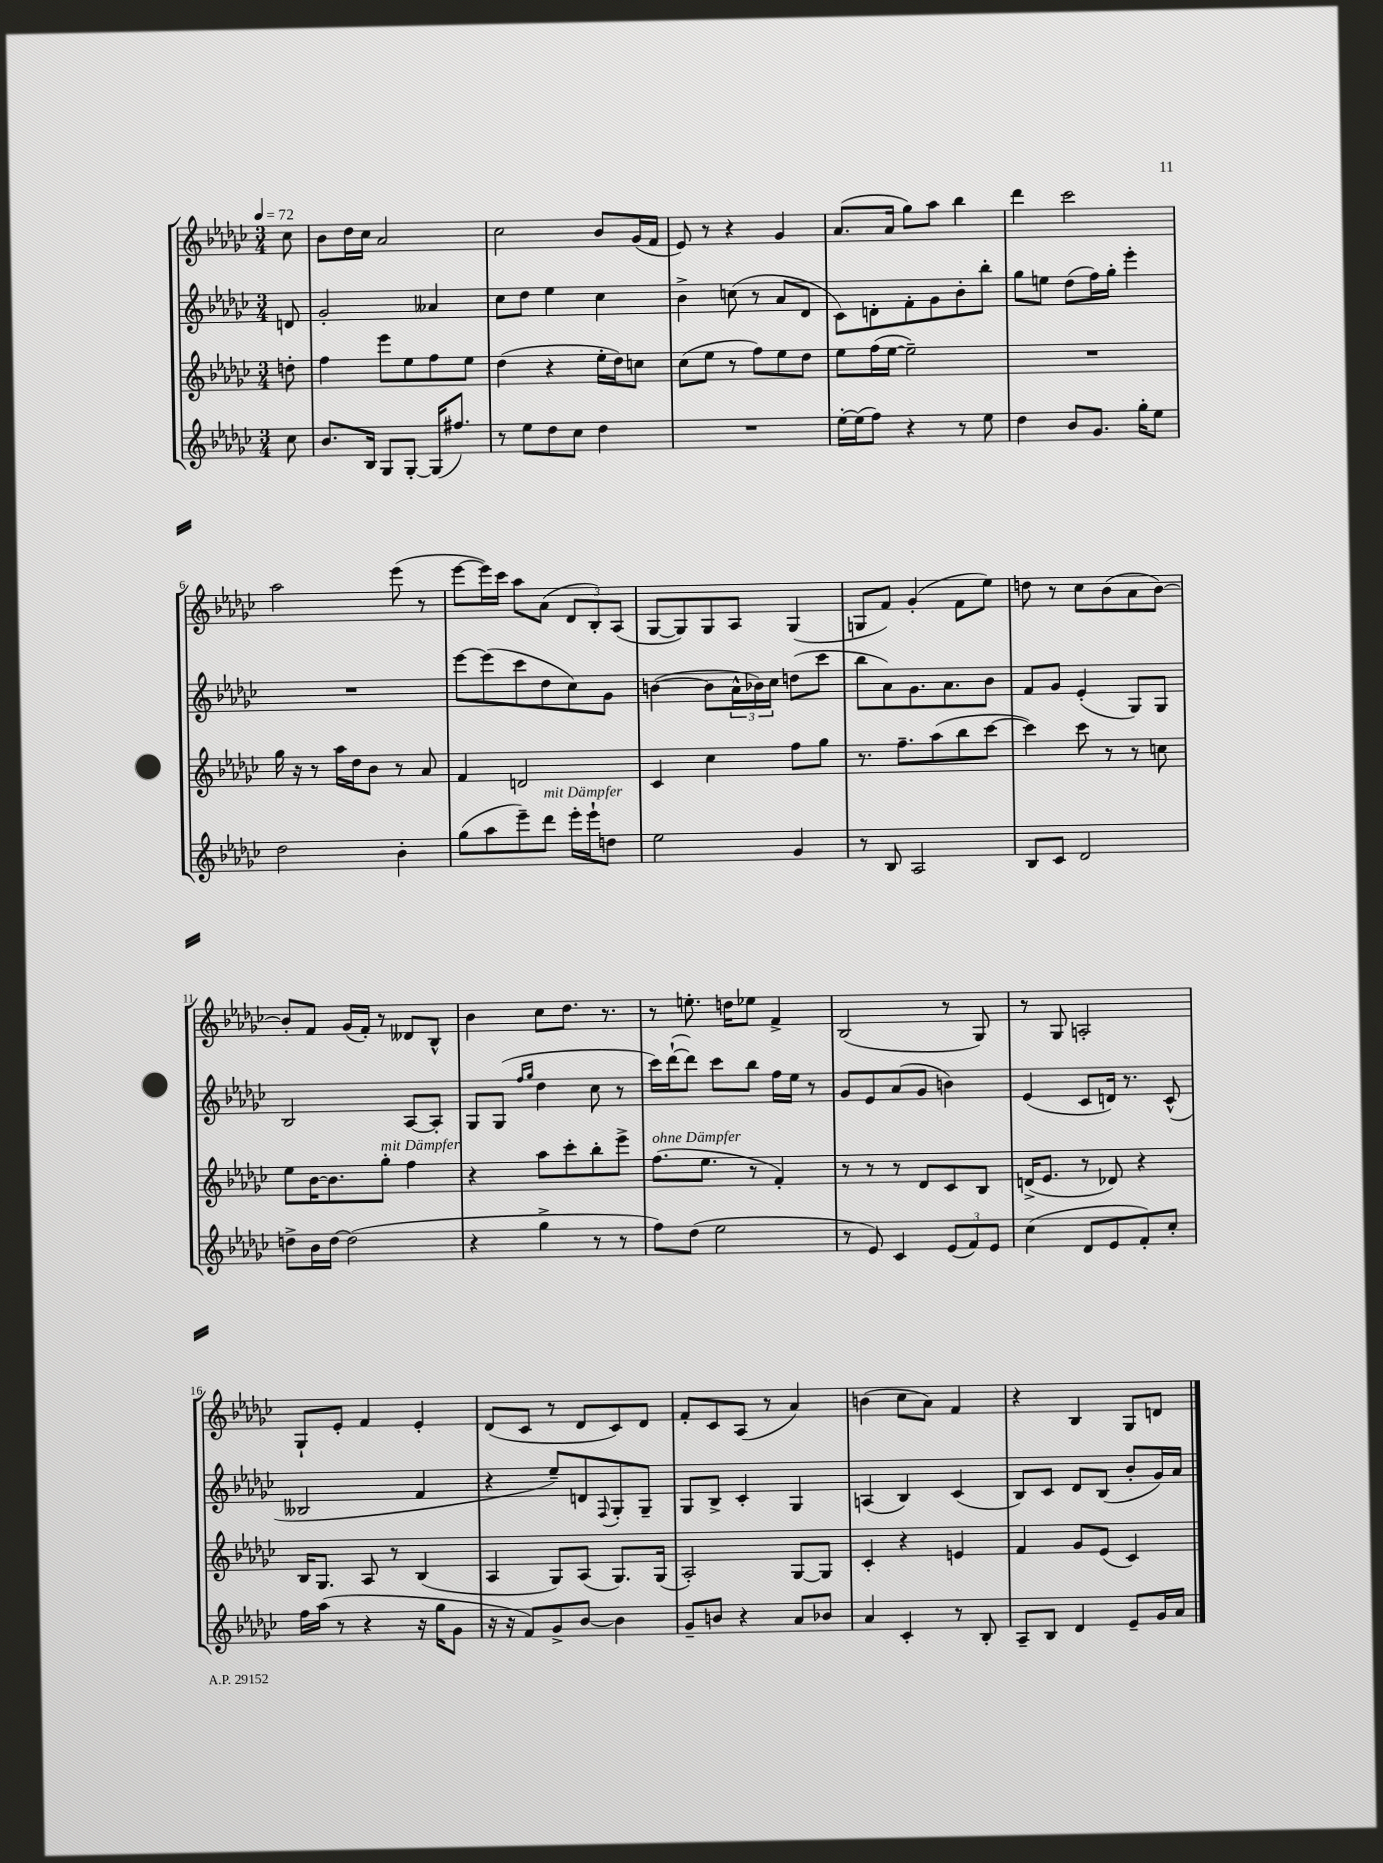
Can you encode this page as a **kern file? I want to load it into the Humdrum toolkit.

**kern	**kern	**kern	**kern
*part4	*part3	*part2	*part1
*staff4	*staff3	*staff2	*staff1
*clefG2	*clefG2	*clefG2	*clefG2
*k[b-e-a-d-g-c-]	*k[b-e-a-d-g-c-]	*k[b-e-a-d-g-c-]	*k[b-e-a-d-g-c-]
*M3/4	*M3/4	*M3/4	*M3/4
*MM72	*MM72	*MM72	*MM72
=	=	=	=
8cc-\	8ddn'\	8dn/	8cc-\
=1	=1	=1	=1
8.b-/L	4ff\	2g-'/	8b-\L
.	.	.	16dd-\L
16B-/Jk	.	.	16cc-\JJ
8G-/L	8eee-\L	.	2a-/
[8G-'/J	8ee-\	.	.
(16G-/KL]	8ff\	4a--X/	.
8.ff#X/J)	.	.	.
.	8ee-\J	.	.
=2	=2	=2	=2
8r	(4dd-\	8cc-\L	2cc-\
8ee-\L	.	8dd-\J	.
8dd-\	4r	4ee-\	.
8cc-\J	.	.	.
4dd-\	16ee-'\LL	4cc-\	8b-/L
.	16dd-\J)	.	.
.	8ccn\J	.	(16g-/L
.	.	.	16f/JJ
=3	=3	=3	=3
2.r	(8cc-\L	4b-^\	8e-/)
.	8ee-\J	.	8r
.	8r	(8ccn\	4r
.	8ff\L)	8r	.
.	8ee-\	8a-/L	4g-/
.	8dd-\J	8d-/J	.
=4	=4	=4	=4
[16ee-'\LL	8ee-\L	8c-\L)	(8.a-/L
(16ee-\J]	.	.	.
8ff\J)	(16ff\L	8dn'\	.
.	[16ee-\JJ	.	16a-/Jk
4r	2ee-~\])	8f'\	8gg-\L)
.	.	8g-\	8aa-\J
8r	.	8b-'\	4bb-\
8ee-\	.	8bb-'\J	.
=5	=5	=5	=5
4dd-\	2.r	8gg-\L	4ddd-\
.	.	8een\J	.
8b-/L	.	(8dd-\L	2ccc-\
8.g-/J	.	16ff\L)	.
.	.	16gg-'\JJ	.
.	.	4eee-'\	.
16gg-'\KL	.	.	.
8ee-\J	.	.	.
!!LO:LB:g=z
=6	=6	=6	=6
2dd-\	16gg-\	2.r	2aa-\
.	16r	.	.
.	8r	.	.
.	16aa-\LL	.	.
.	16dd-\J	.	.
.	8b-\J	.	.
4b-'\	8r	.	(8eee-\
.	8a-/	.	8r
=7	=7	=7	=7
(8gg-\L	4f/	[8eee-\L	[8eee-\L
8aa-\	.	(8eee-\]	16eee-\L])
.	.	.	16ccc-\JJ
8eee-~\)	2dn/	8ccc-\	8aa-\L
!LO:TX:a:i:t=mit Dämpfer	!	!	!
8ddd-\J	.	8dd-\	(8a-\J
16eee-'\LL	.	8cc-\)	12d-/L
16eee-`\J	.	.	.
.	.	.	12B-'/)
8ddn\J	.	8g-\J	.
.	.	.	(12A-/J
=8	=8	=8	=8
2ee-\	4c-/	([4bn\	[8G-/L
.	.	.	8G-/])
.	4cc-\	8b\L]	8G-/
.	.	24a-^^\L	8A-/J
.	.	24b-X\)	.
.	.	24cc-\JJ	.
4g-/	8ff\L	(8ddn\L	(4G-/
.	8gg-\J	8ccc-\J	.
=9	=9	=9	=9
8r	8.r	8bb-\L	8Gn/L
8B-/	.	8a-\)	8f/J)
.	8.ff~\L	.	.
2A-/	.	8.g-\	(4g-'/
.	(8aa-\	.	.
.	.	8.a-\	.
.	8bb-\	.	8f\L
.	[8ccc-\J	8b-\J	8ee-\J)
=10	=10	=10	=10
8B-/L	4ccc-\])	8f/L	8ddn\
8c-/J	.	8g-/J	8r
2d-/	8ccc-\	(4e-'/	8cc-\L
.	8r	.	(8b-\
.	8r	8G-/L)	8a-\
.	8ccn\	8G-/J	[8b-\J)
!!LO:LB:g=z
=11	=11	=11	=11
8ddn^\L	8ee-\L	2B-/	8b-'/L]
16b-\L	[16b-\K	.	8f/J
[16dd\JJ	8.b-\]	.	.
(2dd\]	.	.	(16g-/LL
.	.	.	16f'/JJ)
!	!LO:TX:a:i:t=mit Dämpfer	!	!
.	8gg-'\J	.	8r
.	4ff\	[8A-/L	8d--X/L
.	.	8A-'/J]	8B-^^/J
=12	=12	=12	=12
4r	4r	8G-/L	4b-\
.	.	(8G-/J	.
.	.	16qqff/LL	.
.	.	16qqgg-/JJ	.
4gg-^\	8aa-\L	4dd-\	8cc-\L
.	8ccc-'\	.	8.dd-\J
8r	8bb-'\	8cc-\	.
.	.	.	8.r
8r	8eee-^\J	8r	.
=13	=13	=13	=13
!	!LO:TX:a:i:t=ohne Dämpfer	!	!
8ff\L)	(8.ff\L	16ccc-\LL)	8r
.	.	([16ddd-`\J	.
(8dd-\J	.	8ddd-\J])	8.een'\
.	8.ee-\J	.	.
2ee-\	.	8ccc-\L	.
.	.	.	16ddn\KL
.	8r	8bb-\J	8ee-X\J
.	4f'/)	16ff\LL	4f^/
.	.	16ee-\JJ	.
.	.	8r	.
=14	=14	=14	=14
8r	8r	8g-/L	(2B-/
8e-/)	8r	8e-/	.
4c-/	8r	(8a-/	.
.	8d-/L	8g-/J	.
(12e-/L	8c-/	4bn\)	8r
12f/)	.	.	.
.	8B-/J	.	8G-/)
12e-/J	.	.	.
=15	=15	=15	=15
(4cc-\	(16dn^/KL	(4e-/	8r
.	8.e-/J	.	.
.	.	.	8G-/
8d-/L	8r	8c-/L	2An'/
8e-/	8d-X/)	16dn/Jk)	.
.	.	8.r	.
8f'/)	4r	.	.
8cc-'/J	.	(8c-^^/	.
!!LO:LB:g=z
=16	=16	=16	=16
16ff\LL	16B-/KL	2B--X/	8G-`/L
(16aa-\JJ	8.G-/J	.	.
8r	.	.	8e-'/J
4r	8A-/	.	4f/
.	8r	.	.
16r	(4B-/	4f/	4e-'/
16gg-\KL	.	.	.
8g-\J	.	.	.
=17	=17	=17	=17
16r	4A-/	4r	(8d-/L
16r	.	.	.
8f/L)	.	.	8c-/J
8g-^/	8G-/L)	8ee-~/L)	8r
[8b-/J	(8A-/J	8dn/	8d-/L
.	.	8qqF/	.
4b-\]	8.G-/L)	8G-'/	8c-/)
.	.	8G-~/J	8d-/J
.	(16G-/Jk	.	.
=18	=18	=18	=18
8g-~/L	2A-'/)	8G-/L	8f'/L
8bn/J	.	8B-^/J	8c-/
4r	.	4c-'/	(8A-/J
.	.	.	8r
8a-/L	[8G-/L	4G-/	4a-/)
8b-X/J	8G-/J]	.	.
=19	=19	=19	=19
4a-/	4c-'/	(4An/	(4bn\
4c-'/	4r	4B-/)	8cc-\L
.	.	.	8a-\J)
8r	4en/	(4c-/	4f/
8B-'/	.	.	.
=20	=20	=20	=20
8A-~/L	4f/	8B-/L)	4r
8B-/J	.	8c-/J	.
4d-/	8g-/L	8d-/L	4B-/
.	(8e-/J	(8B-/J	.
8e-~/L	4c-/)	8b-'/L	8G-/L
16g-/L	.	16g-/L)	8dn/J
16a-/JJ	.	16a-/JJ	.
==	==	==	==
*-	*-	*-	*-
